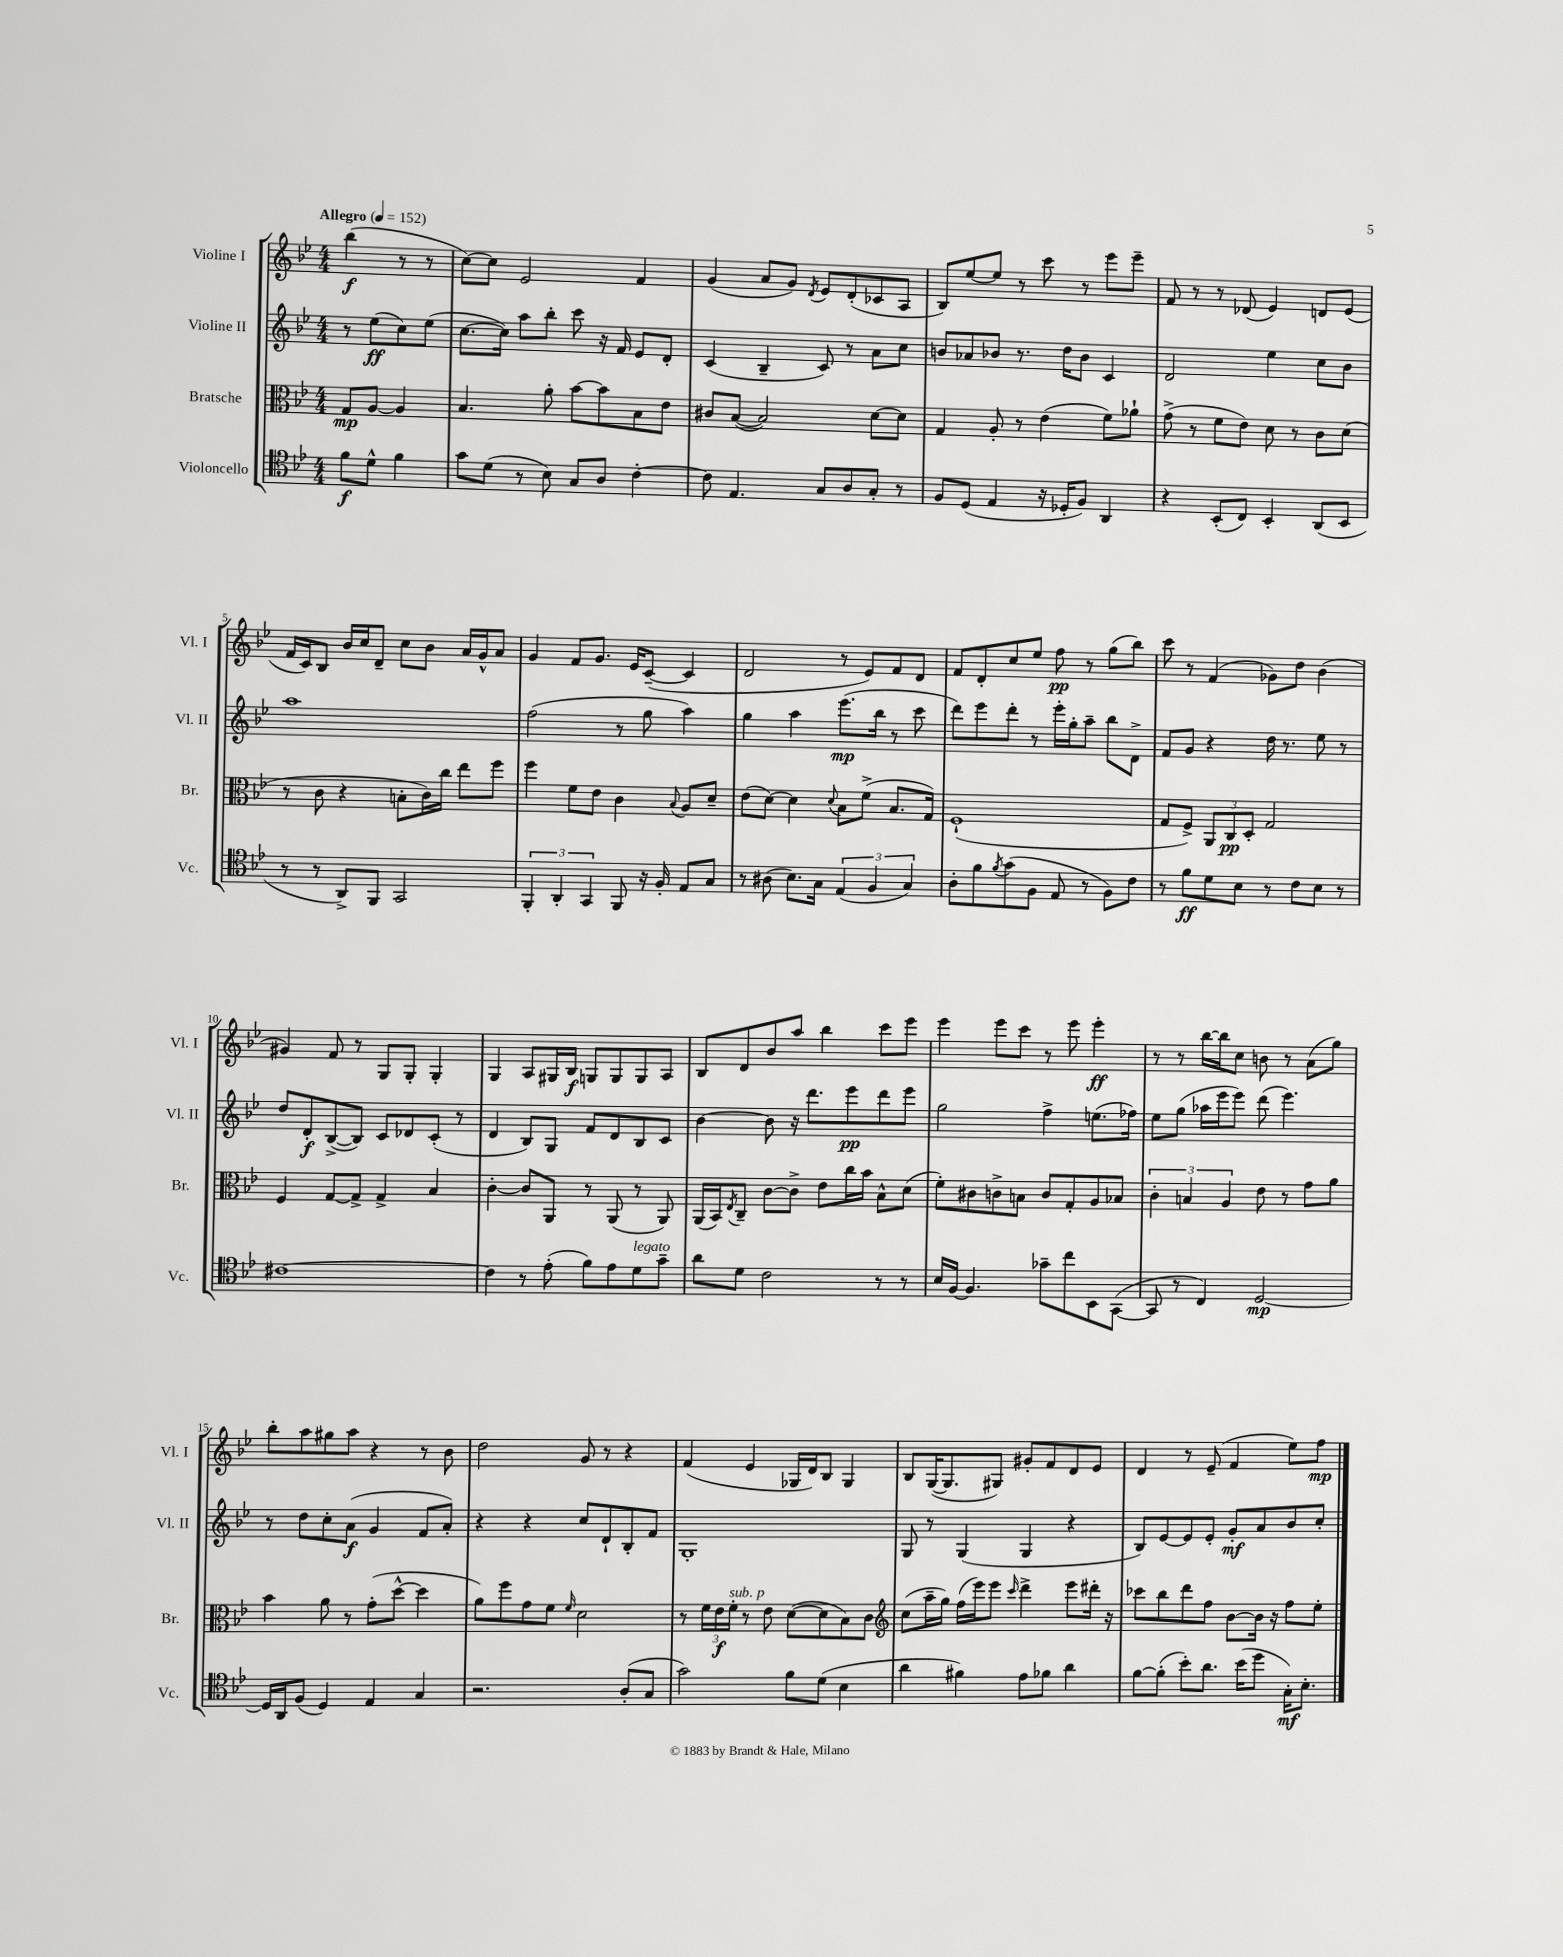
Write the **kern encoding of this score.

**kern	**kern	**kern	**kern
*staff4	*staff3	*staff2	*staff1
*clefC4	*clefC3	*clefG2	*clefG2
*k[b-e-]	*k[b-e-]	*k[b-e-]	*k[b-e-]
*M4/4	*M4/4	*M4/4	*M4/4
*MM152	*MM152	*MM152	*MM152
8f	8G	8r	(4bb-
8d^^	[8A	(8ee-	.
4f	4A]	8cc)	8r
.	.	(8ee-	8r
=	=	=	=
8g	4.B-	[8.cc	[8cc)
(8d	.	.	8cc]
.	.	16cc])	.
8r	.	8aa	2e-
8B-)	8a'	8bb-'	.
8G	[8b-	8ccc	.
8A	8b-]	16r	.
.	.	16f	.
[4c'	8B-	8e-	4f
.	8e-	8d'	.
=	=	=	=
8c]	8c#	(4c	(4g
4.E-	([8B-	.	.
.	2B-])	4B-~	8a
.	.	.	8g)
.	.	.	8qd
8G	.	8c)	8e-
8A	.	8r	(8d'
8G'	[8d	8a	8c-
8r	8d]	8cc	8A
=	=	=	=
8F	4G	8b	8B-)
(8D	.	8a-	[8ee-
4E-	8A'	8b-	8ee-]
.	8r	8.r	8r
16r	(4e-	.	8ccc
16D-'	.	16dd	.
8F)	.	8b-	8r
4AA	8f)	4c	8eee-
.	8a-`	.	8eee-~
=	=	=	=
4r	(8g^	2d	8f
.	8r	.	8r
(8BB-'	8f	.	8r
8C)	8e-)	.	(8d-
4BB-'	8d	4ee-	4e-)
.	8r	.	.
(8AA	8c	8cc	8d
8BB-	(8d	8b-	(8e-
=	=	=	=
8r	8r	1aa	16f
.	.	.	16c)
8r	8c	.	8B-
8AA^)	4r	.	16b-
.	.	.	16cc
8FF	.	.	8d~
2GG	8B'	.	8cc
.	16c)	.	8b-
.	16cc	.	.
.	8ee-	.	16a
.	.	.	16g^^
.	8ff	.	8a
=	=	=	=
6FF'	4ff	(2ff	4g
6AA'	.	.	.
.	8f	.	8f
6GG	.	.	.
.	8e-	.	8.g
8FF	4c	8r	.
.	.	.	16e-
16r	.	8gg	([8c~
16F'	.	.	.
.	8qqB-	.	.
8E-	8A	4aa)	4c]
8G	8d~	.	.
=	=	=	=
8r	(8e-	4gg	2d
(8A#	[8d)	.	.
8.B-)	4d]	4aa	.
16G	.	.	.
.	8qqd	.	.
(6E-	8B-	(8.eee-	8r
.	(8f^	.	8e-)
6F	.	.	.
.	.	16bb-	.
.	8.B-	8r	8f
6G)	.	.	.
.	.	8ccc	8d
.	16G)	.	.
=	=	=	=
8A'	(1F`	8ddd)	8f
8f	.	8eee-	8d'
8qf	.	.	.
(8g	.	8ddd'	8cc
8F	.	8r	8ee-
8E-	.	16eee-'	8ff
.	.	16gg'	.
8r	.	8aa~	8r
8F)	.	8bb-	(8gg
8c	.	8d^	8bb-)
=	=	=	=
8r	8G	8f	8ccc
8f	8F^)	8g	8r
8d	12AA	4r	(4f
.	12C	.	.
8B-	.	.	.
.	12D'	.	.
8r	2G	16dd	8g-)
.	.	8.r	.
8c	.	.	8dd
8B-	.	8ee-	(4b-
8r	.	8r	.
=	=	=	=
[1c#	4F	8dd	4g#)
.	.	8d'	.
.	[8G	([8B-^	8f
.	8G^]	8B-])	8r
.	4G^	8c	8G
.	.	8d-	8G'
.	4B-	(8c'	4G'
.	.	8r	.
=	=	=	=
4c#]	[4c'	4d	4G
8r	8c]	8B-)	8A
(8e-'	8AA	8G	16G#
.	.	.	16B-
8f)	8r	8f	8G
8e-	(8AA	8d	8G
8d	8r	8B-	8G
8g~	8AA)	8c	8A
=	=	=	=
8a	(16AA	[4b-	8B-
.	16BB-)	.	.
.	8qE-	.	.
8d	8C~	.	8d
2c	[8c	8b-]	8b-
.	8c^]	16r	8aa
.	.	8.ddd	.
.	8e-	.	4bb-
.	16cc	8eee-	.
.	16b-	.	.
8r	8B-^^	8ddd	8ccc
8r	(8d	8eee-	8eee-
=	=	=	=
16B-	8f')	2gg	4eee-
[16F	.	.	.
4.F]	8c#	.	.
.	8c^	.	8eee-
.	8B	.	8ccc
8g-~	8c	4ff^	8r
8cc	8G'	.	8eee-
8BB-	8A	(8.ee	4eee-'
([8GG	8B-	.	.
.	.	16ff-)	.
=	=	=	=
8GG]	6c'	8ee-	8r
8r	.	(8gg	8r
.	6B	.	.
4C)	.	16aa-	[16bb-
.	.	16eee-	16bb-]
.	6A	.	.
.	.	8eee-)	8cc
[2D	8e-	(8ddd	8b
.	8r	4.eee-)	8r
.	8g	.	(8a
.	8a	.	8gg)
=	=	=	=
16D]	4b-	8r	8bb-'
16AA	.	.	.
(8F	.	8dd	8aa
4D)	8a	8cc'	8gg#
.	8r	(8a	8aa
4E-	(8g'	4g	4r
.	[8dd^^	.	.
4G	4dd]	8f	8r
.	.	8a')	8b-
=	=	=	=
2.r	8a)	4r	2dd
.	8ff	.	.
.	8g	4r	.
.	8f	.	.
.	16qqf	.	.
.	2d	8cc	8g
.	.	8d`	8r
(8A'	.	8B-'	4r
8G	.	8f	.
=	=	=	=
2g)	8r	1G'	(4f
.	24f	.	.
.	24e-	.	.
.	24f'	.	.
.	8r	.	4e-
.	8e-	.	.
8f	([8d	.	16G-
.	.	.	16d)
(8d	8d]	.	8B-
4B-	8B-)	.	4G-
.	8c	.	.
=	=	=	=
*	*clefG2	*	*
4a	(8cc	8G	8B-
.	16aa~	8r	([16G
.	16gg)	.	8.G]
4f#)	(16ff	(4G	.
.	16eee-)	.	.
.	8eee-	.	8G#)
.	16qqccc	.	.
8e-	4ddd^	4G	8g#'
8f-	.	.	8f
4a	8eee-	4r	8d
.	16ddd#'	.	8e-
.	16r	.	.
=	=	=	=
[8f	8ccc-	8B-)	4d
(8f']	8bb-	[8e-	.
8b-')	8ddd	8e-]	8r
8.a	8ff	8e-'	(8e-~
.	[8b-	8g'	4f
(16b-	.	.	.
8dd	16b-]	8a	.
.	16r	.	.
16G')	8ff	8b-	8ee-)
8.B-'	.	.	.
.	8ee-'	8cc'	8ff
==	==	==	==
*-	*-	*-	*-
